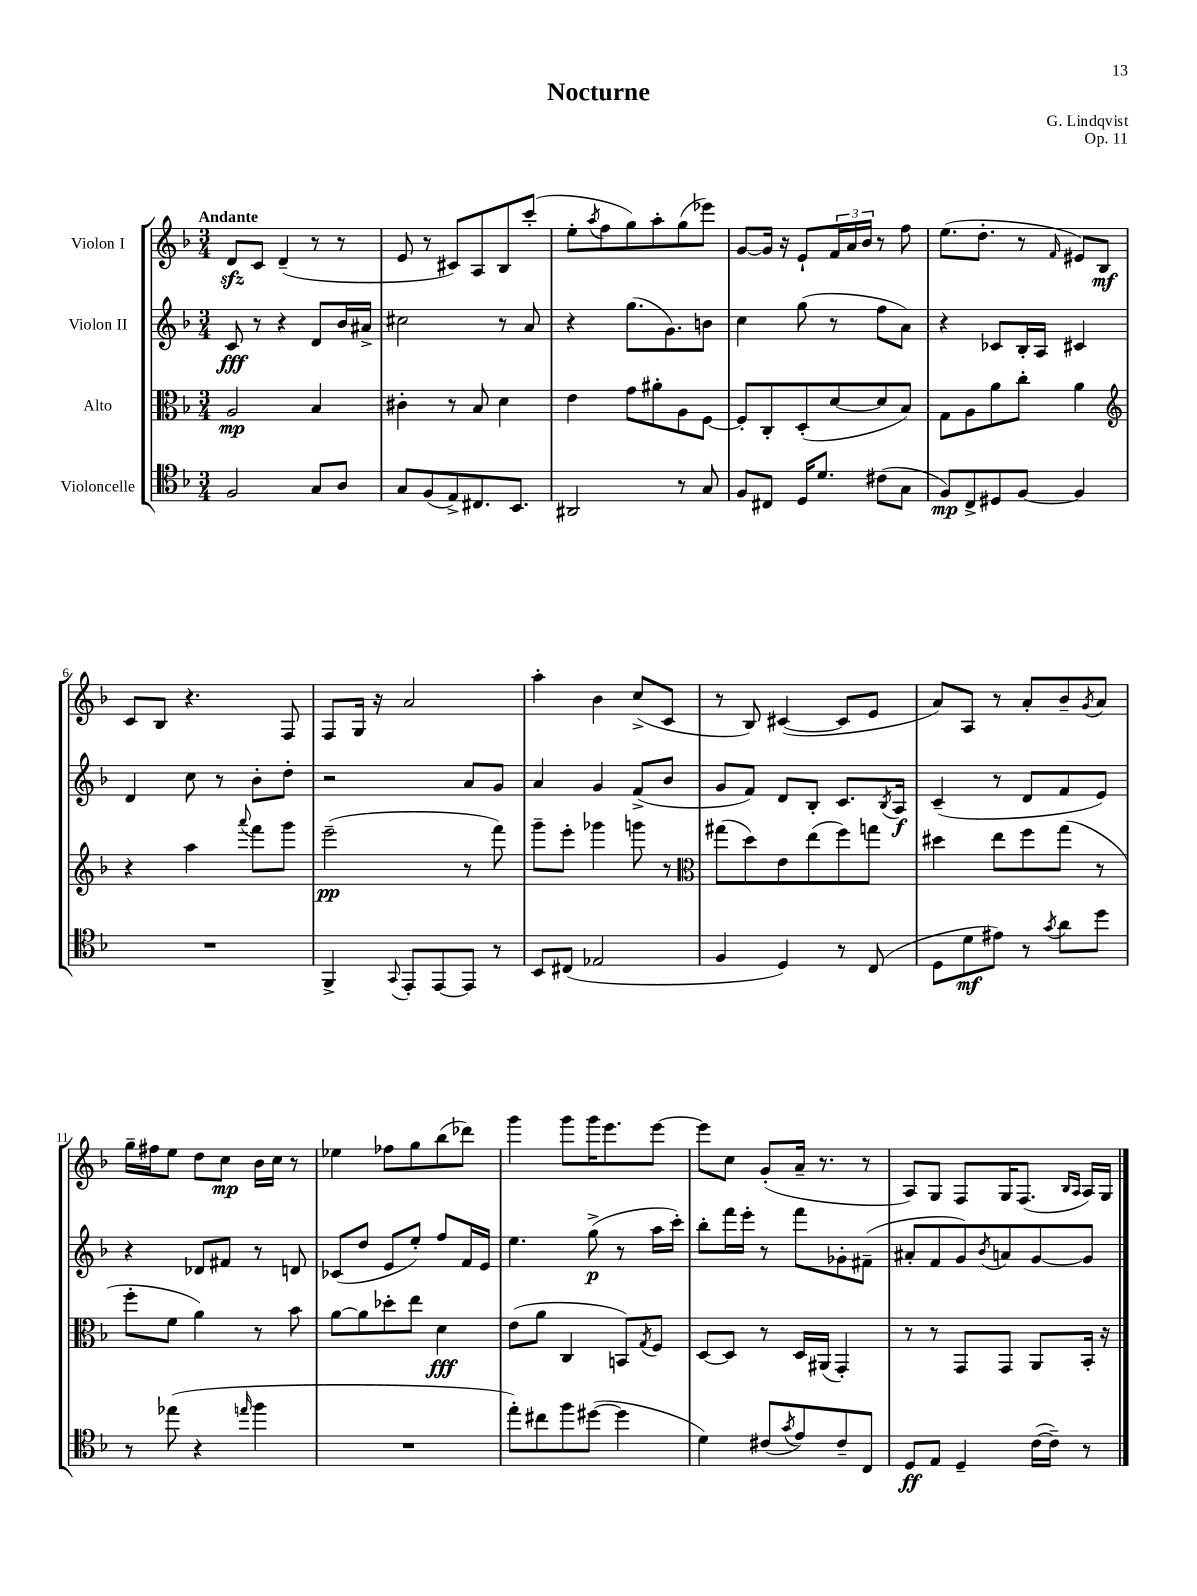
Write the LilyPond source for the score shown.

\header { title = "Nocturne" composer = "G. Lindqvist" opus = "Op. 11" }
<<
\new StaffGroup <<
\new Staff = "s0" \with { instrumentName = "Violon I" } {
    \clef treble \key f \major \numericTimeSignature \time 3/4 \tempo "Andante"
    d'8\sfz c'8 d'4--( r8 r8 |
    e'8 r8 cis'8) a8 bes8 c'''8-.( |
    e''8-. \acciaccatura { a''8 } f''8 g''8) a''8-. g''8( ees'''8) |
    g'8~ g'16 r16 e'8-! \tuplet 3/2 { f'16 a'16 bes'16 } r8 f''8 |
    e''8.( d''8.-. r8 \grace { f'16 } eis'8) bes8\mf |
    c'8 bes8 r4. f8 |
    f8 g16 r16 a'2 |
    a''4-. bes'4 c''8->( c'8 |
    r8 bes8) cis'4~( cis'8 e'8 |
    a'8) a8 r8 a'8-. bes'8-- \acciaccatura { g'8 } a'8 |
    g''16-- fis''16 e''8 d''8 c''8\mp bes'16 c''16 r8 |
    ees''4 fes''8 g''8 bes''8( des'''8) |
    g'''4 g'''8 g'''16 e'''8. e'''8~ |
    e'''8 c''8 g'8-.( a'16-- r8. r8 |
    a8) g8 f8 g16 f8.( \grace { bes16 a16 } a16) g16 \bar "|." |
}
\new Staff = "s1" \with { instrumentName = "Violon II" } {
    \clef treble \key f \major \numericTimeSignature \time 3/4
    c'8\fff r8 r4 d'8 bes'16 ais'16-> |
    cis''2 r8 a'8 |
    r4 g''8.( g'8.) b'8 |
    c''4 g''8( r8 f''8 a'8) |
    r4 ces'8 bes16-. a16 cis'4 |
    d'4 c''8 r8 bes'8-. d''8-. |
    r2 a'8 g'8 |
    a'4 g'4 f'8->( bes'8 |
    g'8 f'8) d'8 bes8-. c'8. \acciaccatura { bes8 } a16\f |
    c'4--( r8 d'8 f'8 e'8) |
    r4 des'8 fis'8 r8 d'8 |
    ces'8( d''8 e'8 e''8-.) f''8 f'16 e'16 |
    e''4. g''8->\p( r8 a''16 c'''16-.) |
    bes''8-. f'''16 e'''16-. r8 f'''8 ges'8-. fis'8--( |
    ais'8-. f'8 g'8) \acciaccatura { bes'8 } a'8 g'8~ g'8 \bar "|." |
}
\new Staff = "s2" \with { instrumentName = "Alto" } {
    \clef alto \key f \major \numericTimeSignature \time 3/4
    a2\mp bes4 |
    cis'4-. r8 bes8 d'4 |
    e'4 g'8 ais'8-. a8 f8~ |
    f8-. c8-. d8-.( d'8~ d'8 bes8) |
    g8 a8 a'8 c''8-. a'4 |
    \clef treble r4 a''4 \appoggiatura { a'''8 } f'''8 g'''8 |
    e'''2--\pp( r8 f'''8) |
    g'''8-- e'''8-. ges'''4 g'''8 r8 |
    \clef alto gis''8( d''8) e'8 e''8( f''8) g''8 |
    dis''4 e''8 f''8 g''8( r8 |
    f''8-. f'8 a'4) r8 bes'8 |
    a'8~ a'8 des''8-. e''8 d'4\fff |
    e'8( a'8 c4 b,8) \acciaccatura { g8 } f8 |
    d8~ d8 r8 d16 ais,16( g,4-.) |
    r8 r8 g,8 g,8 a,8 bes,16-. r16 \bar "|." |
}
\new Staff = "s3" \with { instrumentName = "Violoncelle" } {
    \clef tenor \key f \major \numericTimeSignature \time 3/4
    f2 g8 a8 |
    g8 f8( e8->) cis8. bes,8. |
    ais,2 r8 g8 |
    f8 cis8 d16 d'8. cis'8( g8 |
    f8\mp) c8-> dis8 f8~ f4 |
    R2. |
    f,4-> \appoggiatura { g,8 } e,8-. e,8~ e,8 r8 |
    bes,8 cis8( ees2 |
    f4 d4) r8 c8( |
    d8 d'8\mf eis'8) r8 \acciaccatura { g'8 } a'8 d''8 |
    r8 ees''8( r4 \grace { e''16 } f''4 |
    R2. |
    e''8-.) cis''8 f''8 dis''8~( dis''4 |
    d'4) cis'8( \acciaccatura { g'8 } e'8) cis'8-- c8 |
    d8\ff e8 d4-- c'16~( c'16--) r8 \bar "|." |
}
>>
>>
